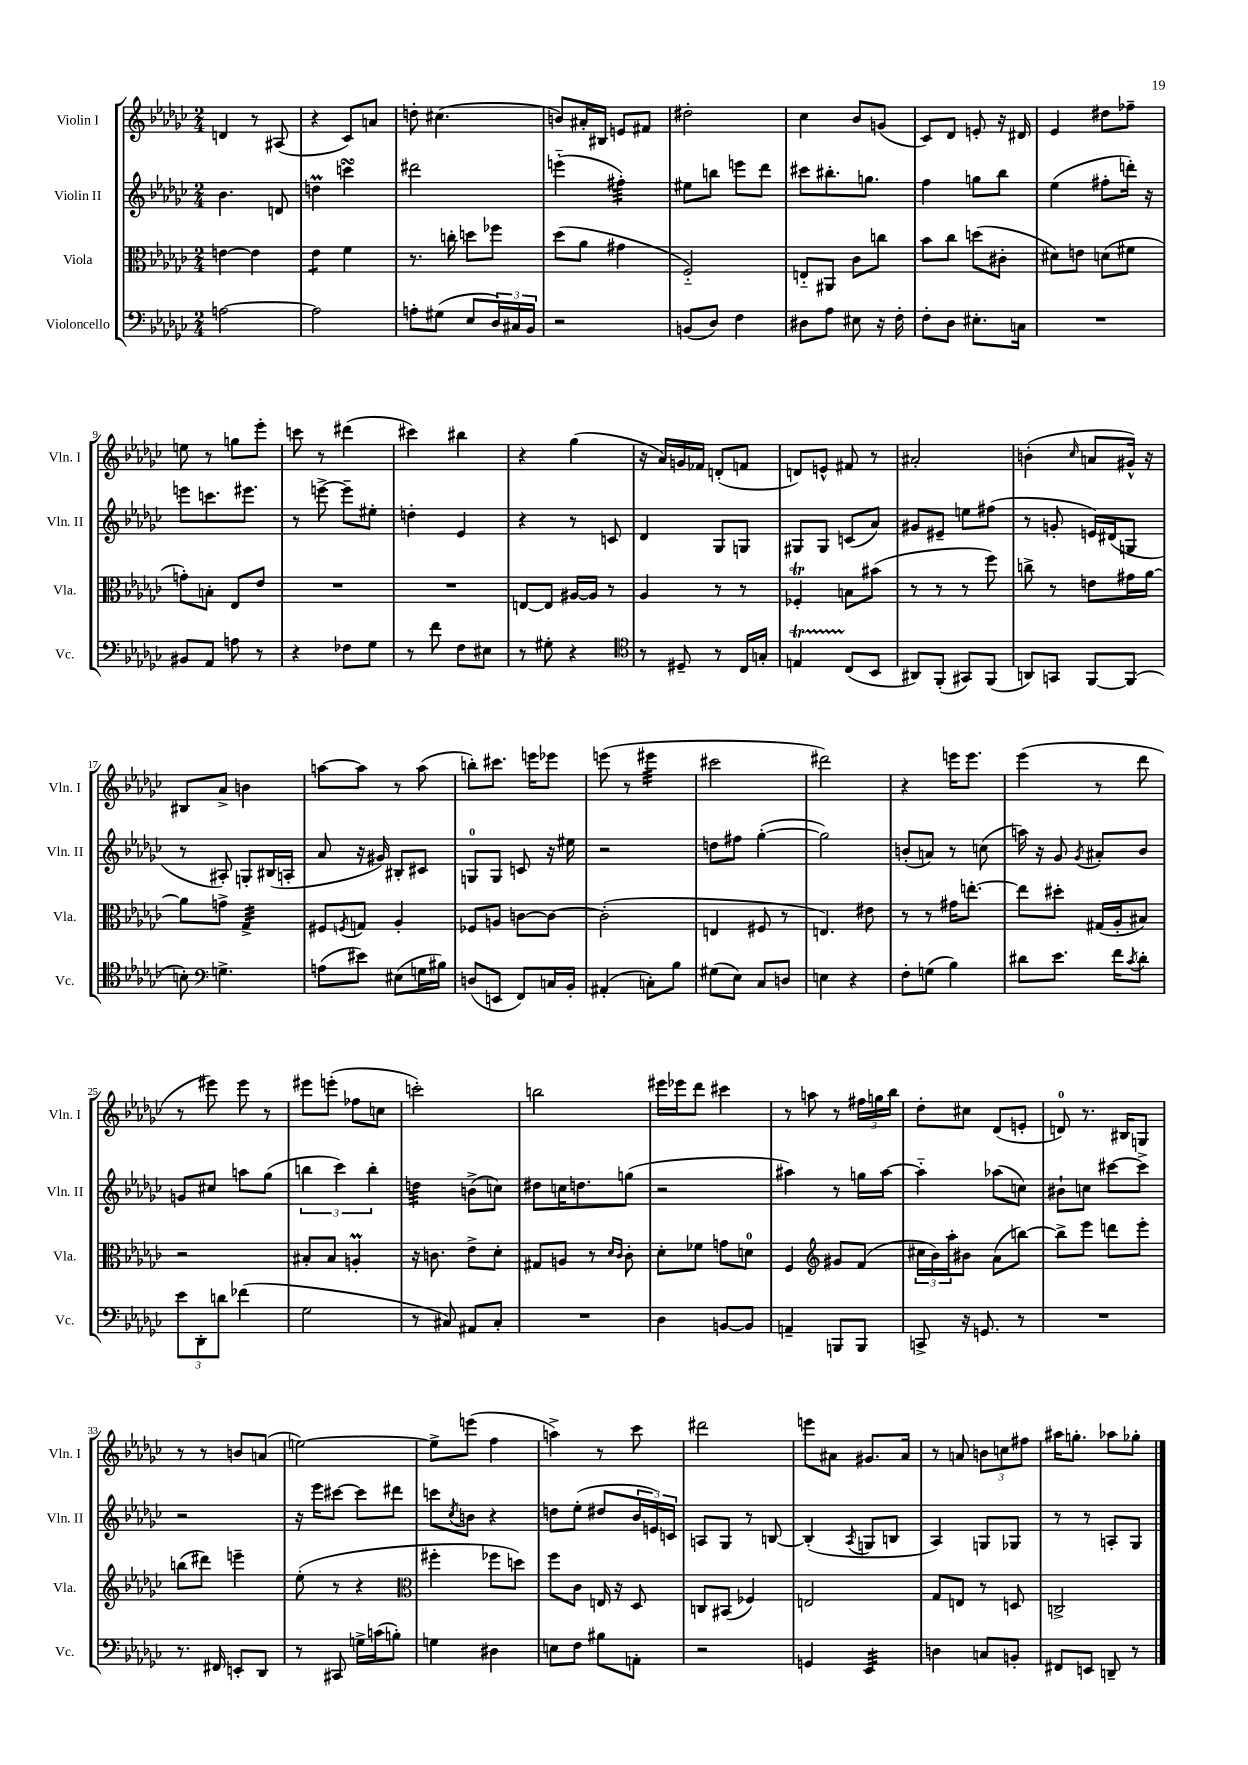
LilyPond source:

<<
\new StaffGroup <<
\new Staff = "s0" \with { instrumentName = "Violin I" shortInstrumentName = "Vln. I" } {
    \clef treble \key ges \major \numericTimeSignature \time 2/4
    d'4 r8 ais8( |
    r4 ces'8) a'8 |
    d''8-. cis''4.( |
    b'8) ais'16-. bis16 e'8 fis'8 |
    dis''2-. |
    ces''4 bes'8 g'8( |
    ces'8) des'8 e'8-. r16 dis'16 |
    ees'4 dis''8 fes''8-- |
    e''8 r8 g''8 ees'''8-. |
    c'''8 r8 dis'''4( |
    cis'''4) bis''4 |
    r4 ges''4( |
    r16 aes'16) g'16 fes'16 d'8-.( f'8 |
    d'8) e'8-^ fis'8 r8 |
    ais'2-. |
    b'4-.( \grace { ces''16 } a'8 gis'16-^) r16 |
    bis8 aes'8-> b'4 |
    a''8~ a''8 r8 a''8( |
    b''8-.) cis'''8. e'''16 ees'''8 |
    e'''8( r8 eis'''4:32 |
    cis'''2 |
    dis'''2) |
    r4 e'''16 e'''8. |
    ees'''4( r8 des'''8 |
    r8 eis'''8) eis'''8 r8 |
    eis'''8 e'''8-.( fes''8 c''8 |
    c'''2-.) |
    b''2 |
    eis'''16 ees'''16 des'''8 cis'''4 |
    r8 a''8 r8 \tuplet 3/2 { fis''16 g''16 bes''16 } |
    des''8-. cis''8 des'8( e'8-. |
    d'8-0) r8. bis16 g8 |
    r8 r8 b'8 a'8( |
    e''2~) |
    e''8-> e'''8( f''4 |
    a''4->) r8 ces'''8 |
    dis'''2 |
    e'''8 ais'8 gis'8. ais'16 |
    r8 a'8 \tuplet 3/2 { b'8 c''8 fis''8 } |
    ais''16 g''8.-. aes''8 ges''8-. \bar "|." |
}
\new Staff = "s1" \with { instrumentName = "Violin II" shortInstrumentName = "Vln. II" } {
    \clef treble \key ges \major \numericTimeSignature \time 2/4
    bes'4. d'8 |
    d''4\prall c'''4\turn |
    dis'''2 |
    e'''4-_( fis''4:32-.) |
    eis''8 b''8 e'''8 des'''8 |
    cis'''8 bis''8.-. g''8. |
    f''4 g''8 bes''8 |
    ees''4( fis''8-. d'''16-.) r16 |
    e'''8 c'''8. eis'''8. |
    r8 e'''8~-> e'''8-- eis''8-. |
    d''4-. ees'4 |
    r4 r8 c'8 |
    des'4 ges8 g8 |
    gis8 gis8 c'8( aes'8) |
    gis'8 eis'8-- e''8 fis''8( |
    r8 g'8-. e'16) dis'16( g8 |
    r8 ais8-.) g8-. bis16( a16-. |
    aes'8 r16 gis'16) bis8-. cis'8 |
    g8-0 g8 c'8 r16 eis''16 |
    r2 |
    d''8 fis''8 ges''4~-.( |
    ges''2) |
    b'8-.( a'8) r8 c''8( |
    a''16) r16 ges'8 \acciaccatura { ges'8 } ais'8-. bes'8 |
    g'8 cis''8 a''8 ges''8( |
    \tuplet 3/2 { b''4 ces'''4) b''4-. } |
    d''4:32 b'8->( c''8) |
    dis''8 c''16 d''8. g''8( |
    r2 |
    ais''4) r8 g''16 ais''16~ |
    ais''4-_ aes''8( c''8) |
    bis'8-! c''8 cis'''8~ cis'''8-> |
    r2 |
    r16 ees'''16 cis'''8~ cis'''8 dis'''8 |
    c'''8 \acciaccatura { ces''8 } b'8 r4 |
    d''8 ees''8-.( dis''8 \tuplet 3/2 { bes'16 e'16) c'16 } |
    a8 ges8 r8 b8~ |
    b4-.( \acciaccatura { aes8 } g8 b8 |
    aes4) g8 ges8 |
    r8 r8 a8-. ges8 \bar "|." |
}
\new Staff = "s2" \with { instrumentName = "Viola" shortInstrumentName = "Vla." } {
    \clef alto \key ges \major \numericTimeSignature \time 2/4
    e'4~ e'4 |
    ees'4:8 f'4 |
    r8. c''16-. d''8 fes''8 |
    des''8( aes'8 gis'4 |
    f2-_) |
    e8-_ ais,8 ces'8 c''8 |
    bes'8 ces''8 d''8( cis'8-. |
    dis'8) e'8 d'8( fis'8 |
    g'8-.) b8-. ees8 ees'8 |
    R2 |
    R2 |
    e8~ e8 ais16~ ais16 r8 |
    aes4 r8 r8 |
    fes4-.\trill b8 bis'8( |
    r8 r8 r8 f''8) |
    c''8-> r8 e'8 gis'16 aes'16~ |
    aes'8 g'8-> ges4:32-> |
    fis8 \acciaccatura { f8 } g8 aes4-. |
    fes8 a8 c'8~ c'8~ |
    c'2-.( |
    e4 fis8 r8 |
    e4.) eis'8 |
    r8 r8 gis'16 e''8.~-. |
    e''8 dis''8-. gis16( aes16-. bis8) |
    r2 |
    bis8-. bis8 a4-.\prall |
    r16 c'8. ees'8-> des'8-. |
    gis8 a8 r8 \grace { des'16 ces'16 } ces'8-. |
    des'8-. fes'8 g'8 d'8-0 |
    f4 \clef treble gis'8 f'8( |
    \tuplet 3/2 { cis''16 bes'16) aes''16-. } bis'8 aes'8( b''8~) |
    b''8-> ees'''8 d'''8 ees'''8-. |
    b''8( dis'''8) e'''4-- |
    ees''8-.( r8 r4 |
    \clef alto fis''4-. fes''8 d''8) |
    f''8 ces'8 e16 r16 des8 |
    c8 bis,8( fes4) |
    e2 |
    ges8 e8 r8 d8 |
    c2-> \bar "|." |
}
\new Staff = "s3" \with { instrumentName = "Violoncello" shortInstrumentName = "Vc." } {
    \clef bass \key ges \major \numericTimeSignature \time 2/4
    a2~ |
    a2 |
    a8-. gis8( ees8 \tuplet 3/2 { des16) cis16 bes,16 } |
    r2 |
    b,8( des8) f4 |
    dis8 aes8 eis8 r16 f16-. |
    f8-. des8 eis8.-. c16 |
    R2 |
    bis,8 aes,8 a8 r8 |
    r4 fes8 ges8 |
    r8 f'8 f8 eis8 |
    r8 gis8-. r4 |
    \clef tenor r8 dis8-- r8 ces16 g16-. |
    e4\startTrillSpan ces8\stopTrillSpan( bes,8 |
    ais,8) f,8-.( gis,8) f,8( |
    a,8) g,8 f,8~ f,8( |
    b8-.) \clef bass g4.-> |
    a8( eis'8) eis8( g16 bis16) |
    d8( e,8 f,8) c16 bes,16-. |
    ais,4-.( c8-.) bes8 |
    gis8( ees8) ces8 d8 |
    e4 r4 |
    f8-. g8( bes4) |
    dis'8 ees'8. f'16 \acciaccatura { ces'8 } dis'8-. |
    \tuplet 3/2 { ees'8 des,8-. d'8 } fes'4( |
    ges2 |
    r8 cis8) ais,8 cis8-. |
    R2 |
    des4 b,8~ b,8 |
    a,4-- b,,8 b,,8 |
    c,8-> r16 g,8. r8 |
    R2 |
    r8. fis,16 e,8-. des,8 |
    r8 cis,8 g16-> c'16( b8-.) |
    g4 dis4 |
    e8 f8 bis8 a,8-. |
    r2 |
    g,4 ees,4:32 |
    d4 c8 b,8-. |
    fis,8 e,8 d,8-- r8 \bar "|." |
}
>>
>>
